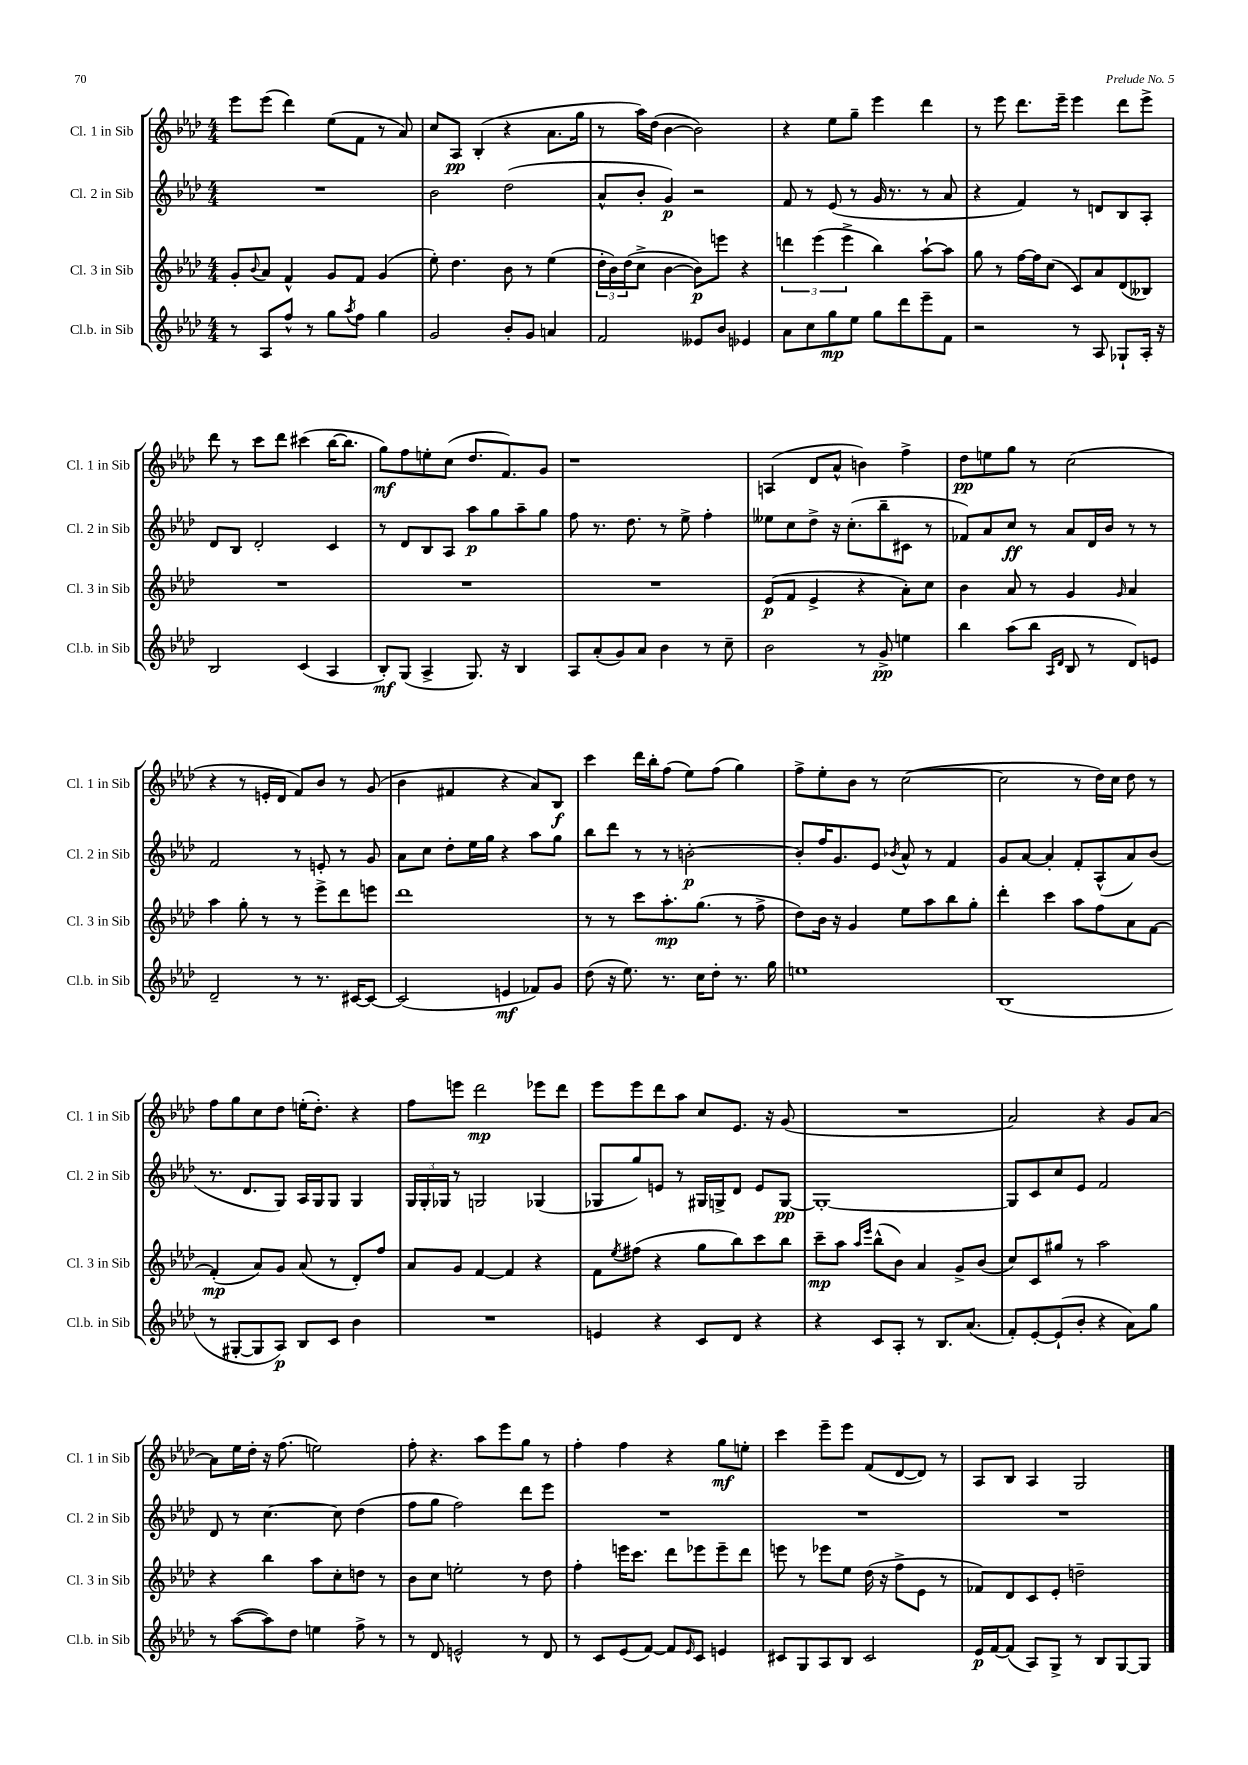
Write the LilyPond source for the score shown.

<<
\new StaffGroup <<
\new Staff = "s0" \with { instrumentName = "Cl. 1 in Sib" shortInstrumentName = "Cl. 1 in Sib" } {
    \clef treble \key aes \major \numericTimeSignature \time 4/4
    ees'''8 ees'''8( des'''4) ees''8( f'8 r8 aes'8) |
    c''8 aes8\pp bes4-.( r4 aes'8. g''16 |
    r8 aes''16) des''16( bes'4~ bes'2) |
    r4 ees''8 g''8-- ees'''4 des'''4 |
    r8 ees'''8 des'''8. ees'''16-- ees'''4 des'''8 ees'''8-> |
    des'''8 r8 c'''8 des'''8 cis'''4( bes''16~ bes''8. |
    g''8\mf) f''8 e''8-. c''8( des''8. f'8.) g'8 |
    r1 |
    a4( des'8 aes'8-^ b'4) f''4-> |
    des''8\pp e''8 g''8 r8 c''2( |
    r4 r8 e'16-. des'16 f'8) bes'8 r8 g'8( |
    bes'4 fis'4 r4 aes'8) bes8\f |
    c'''4 des'''16 bes''16-. f''8( ees''8) f''8( g''4) |
    f''8-> ees''8-. bes'8 r8 c''2~( |
    c''2 r8 des''16) c''16 des''8 r8 |
    f''8 g''8 c''8 des''8 e''16-.( des''8.-.) r4 |
    f''8 e'''8 des'''2\mp ees'''8 des'''8 |
    ees'''8 ees'''8 des'''8 aes''8 c''8 ees'8. r16 g'8( |
    R1 |
    aes'2) r4 g'8 aes'8~ |
    aes'8 ees''16 des''16-. r16 f''8.( e''2) |
    f''8-. r4. aes''8 ees'''8 g''8 r8 |
    f''4-. f''4 r4 g''8\mf e''8-. |
    c'''4 ees'''8-- ees'''8 f'8( des'8~ des'8) r8 |
    aes8 bes8 aes4 g2 \bar "|." |
}
\new Staff = "s1" \with { instrumentName = "Cl. 2 in Sib" shortInstrumentName = "Cl. 2 in Sib" } {
    \clef treble \key aes \major \numericTimeSignature \time 4/4
    R1 |
    bes'2 des''2( |
    aes'8-^ bes'8-. g'4\p) r2 |
    f'8 r8 ees'8( r8 g'16 r8. r8 aes'8 |
    r4 f'4) r8 d'8 bes8 aes8-. |
    des'8 bes8 des'2-. c'4 |
    r8 des'8 bes8 aes8 aes''8\p g''8 aes''8-- g''8 |
    f''8 r8. des''8. r8 ees''8-> f''4-. |
    eeses''8 c''8 des''8-> r16 c''8.-.( bes''8-- cis'8 r8 |
    fes'8) aes'8 c''8\ff r8 aes'8 des'16 bes'16 r8 r8 |
    f'2 r8 e'8-. r8 g'8 |
    aes'8 c''8 des''8-. ees''16 g''16 r4 aes''8 g''8 |
    bes''8 des'''8 r8 r8 b'2~-.\p |
    b'8-. f''16 g'8. ees'8 \acciaccatura { bes'8 } aes'8-^ r8 f'4 |
    g'8 aes'8~ aes'4-. f'8-. aes8-^( aes'8) bes'8( |
    r8. des'8. g8) aes16 g16 g8 g4 |
    \tuplet 3/2 { g16 g16-. ges16 } r8 g2 ges4( |
    ges8 g''8) e'8 r8 gis16 g16-> des'8 e'8 g8~\pp |
    g1~-. |
    g8 c'8 c''8 ees'8 f'2 |
    des'8 r8 c''4.~ c''8 des''4( |
    f''8 g''8 f''2) des'''8 ees'''8 |
    R1 |
    R1 |
    R1 \bar "|." |
}
\new Staff = "s2" \with { instrumentName = "Cl. 3 in Sib" shortInstrumentName = "Cl. 3 in Sib" } {
    \clef treble \key aes \major \numericTimeSignature \time 4/4
    g'8-. \appoggiatura { bes'8 } aes'8 f'4-^ g'8 f'8 g'4( |
    ees''8-.) des''4. bes'8 r8 ees''4( |
    \tuplet 3/2 { des''16-. bes'16) des''16( } c''8-> bes'4~ bes'8\p) e'''8 r4 |
    \tuplet 3/2 { d'''4 ees'''4( ees'''4-> } bes''4) aes''8~-! aes''8 |
    g''8 r8 f''16~ f''16 c''8( c'8) aes'8 des'8( beses8) |
    R1 |
    R1 |
    R1 |
    ees'8\p( f'8 ees'4-> r4 aes'8-.) c''8 |
    bes'4 aes'8 r8 g'4 \grace { g'16 } aes'4 |
    aes''4 g''8-. r8 r8 ees'''8-> des'''8 e'''8 |
    des'''1 |
    r8 r8 c'''8 aes''8.-.\mp g''8.( r8 f''8-> |
    des''8) bes'16 r16 g'4 ees''8 aes''8 bes''8 g''8-. |
    des'''4-. c'''4 aes''8 f''8 aes'8 f'8~ |
    f'4-.\mp( aes'8) g'8 aes'8( r8 des'8-.) f''8 |
    aes'8 g'8 f'4~ f'4 r4 |
    f'8 \acciaccatura { ees''8 } fis''8( r4 g''8 bes''8) c'''8 bes''8 |
    c'''8--\mp aes''8 \grace { aes''16 ees'''16 } bes''8-^( bes'8) aes'4 g'8-> bes'8( |
    c''8) c'8 gis''8 r8 aes''2 |
    r4 bes''4 aes''8 c''8-. d''8 r8 |
    bes'8 c''8 e''2-. r8 des''8 |
    f''4-. e'''16 c'''8. des'''8 ees'''8 ees'''8-- des'''8 |
    e'''8 r8 ees'''8 ees''8 des''16( r16 f''8-> ees'8 r8 |
    fes'8) des'8 c'8 ees'8-. d''2-- \bar "|." |
}
\new Staff = "s3" \with { instrumentName = "Cl.b. in Sib" shortInstrumentName = "Cl.b. in Sib" } {
    \clef treble \key aes \major \numericTimeSignature \time 4/4
    r8 aes8 f''8-^ r8 g''8 \acciaccatura { aes''8 } f''8 g''4 |
    g'2 bes'8-. g'8 a'4 |
    f'2 eeses'8 bes'8 ees'4 |
    aes'8 c''8 g''8\mp ees''8 g''8 des'''8 ees'''8-- f'8 |
    r2 r8 aes8 ges8-! aes16-. r16 |
    bes2 c'4( aes4 |
    bes8-.\mf) g8( aes4-> g8.) r16 bes4 |
    aes8 aes'8-.( g'8) aes'8 bes'4 r8 c''8-- |
    bes'2 r8 g'8->\pp e''4 |
    bes''4 aes''8( bes''8 \grace { aes16 des'16 } bes8 r8 des'8) e'8 |
    des'2-- r8 r8. cis'16~ cis'8~ |
    cis'2( e'4\mf fes'8) g'8 |
    des''8( r16 ees''8.) r8. c''16 des''8-. r8. g''16 |
    e''1 |
    bes1( |
    r8 gis8~-. gis8 aes8\p) bes8 c'8 bes'4 |
    R1 |
    e'4 r4 c'8 des'8 r4 |
    r4 c'8 aes8-. r8 bes8. aes'8.( |
    f'8-.) ees'8~-. ees'8-!( bes'8-. r4 aes'8) g''8 |
    r8 aes''8~( aes''8) des''8 e''4 f''8-> r8 |
    r8 des'8 e'2-^ r8 des'8 |
    r8 c'8 ees'8( f'8~) f'8 \grace { ees'16 } c'8 e'4 |
    cis'8 g8 aes8 bes8 cis'2 |
    ees'16\p f'16~ f'8( aes8) g8-> r8 bes8 g8~ g8 \bar "|." |
}
>>
>>
\layout { \context { \Score \remove "Bar_number_engraver" } }
